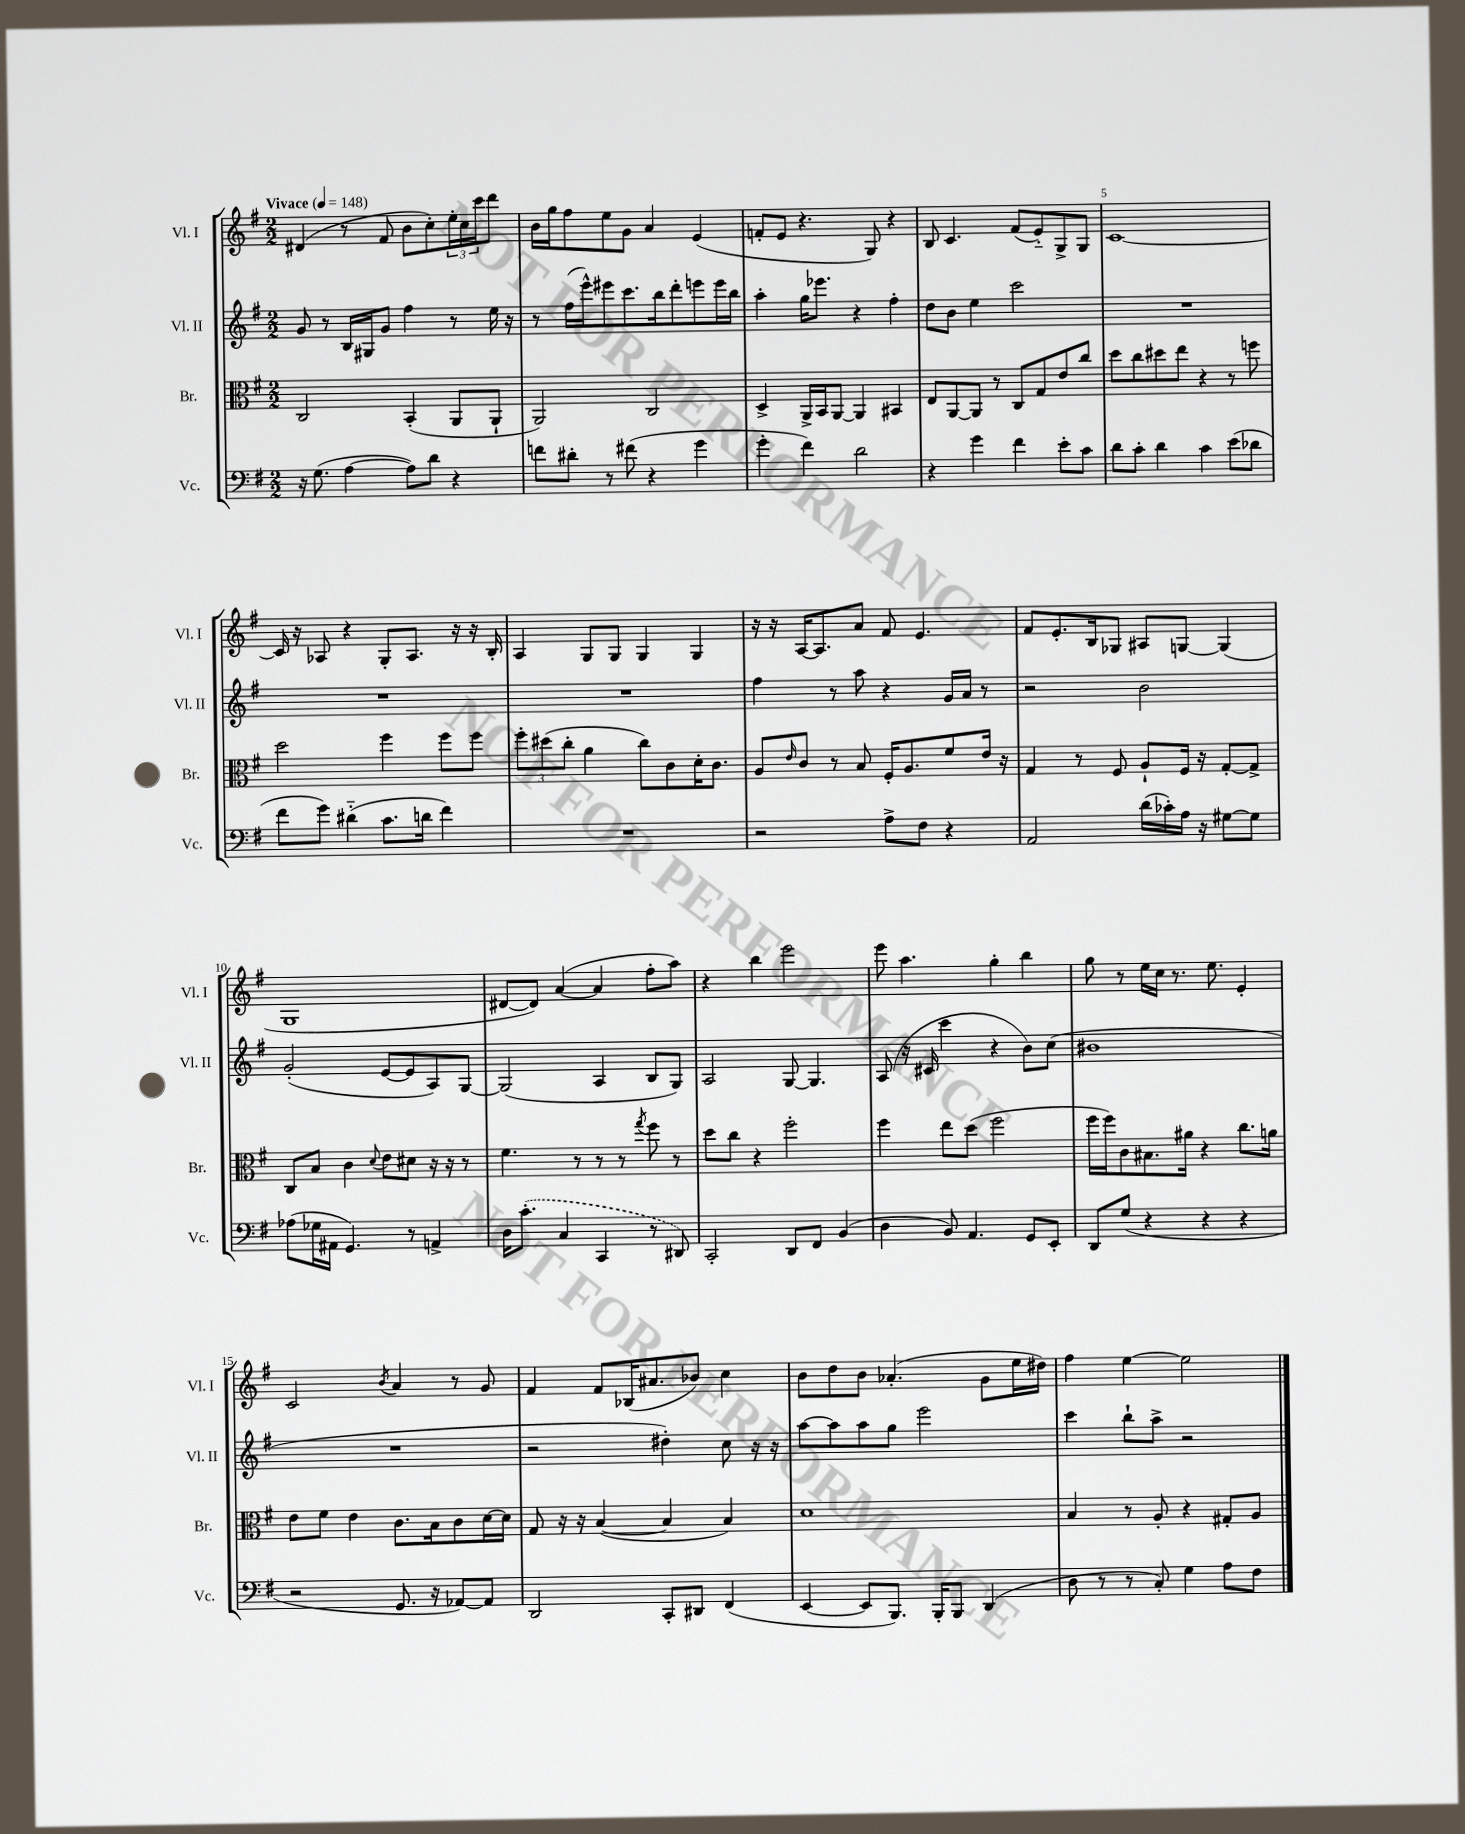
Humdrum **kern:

**kern	**kern	**kern	**kern
*staff4	*staff3	*staff2	*staff1
*clefF4	*clefC3	*clefG2	*clefG2
*k[f#]	*k[f#]	*k[f#]	*k[f#]
*M2/2	*M2/2	*M2/2	*M2/2
*MM148	*MM148	*MM148	*MM148
16r	2C	8g	(4d#
(8.G	.	.	.
.	.	8r	.
[4A	.	16B	8r
.	.	16G#	.
.	.	8g	8f#
8A])	(4BB'	4ff#	8b
8d	.	.	8cc')
4r	8AA	8r	24ee'
.	.	.	24cc
.	.	.	24ccc
.	8AA`	16ee	8ddd
.	.	16r	.
=	=	=	=
8f	2AA)	8r	16b
.	.	.	16gg
8d#'	.	(16ff#	8ff#
.	.	16eee^^)	.
8r	.	8eee#	8ee
(8f#	.	8.ccc	8g
4r	2C	.	4a
.	.	16bb	.
.	.	8ddd'	.
4g	.	8eee	(4e
.	.	16eee	.
.	.	16bb	.
=	=	=	=
4g'	4D^	4aa'	8f'
.	.	.	8e
4f#)	16AA^	16gg	4.r
.	16BB	8.eee-	.
.	[8AA	.	.
2d	4AA]	4r	.
.	.	.	8G)
.	4BB#	4ff#'	4r
=	=	=	=
4r	8E	8dd	8B
.	[8AA	8b	4.c
4g	8AA]	4ee	.
.	8r	.	.
4f#	8C	2ccc	(8f#
.	8G	.	8e'~)
8e'	8e	.	8G^
8c	8cc	.	8G
=	=	=	=
8d	8dd	1r	[1c
8c'	8cc	.	.
4d	8dd#	.	.
.	8ee	.	.
4c	4r	.	.
(8e	8r	.	.
8d-	8ff	.	.
=	=	=	=
8f#	2dd	1r	16c]
.	.	.	16r
8g)	.	.	8A-
(4d#'~	.	.	4r
8.c	4ff#	.	8G'
.	.	.	8.A-
16d	.	.	.
4f#)	8ff#	.	.
.	.	.	16r
.	8ff#	.	16r
.	.	.	16B'
=	=	=	=
1r	12ff#'	1r	4A
.	(12dd#	.	.
.	12cc'	.	.
.	4a	.	8G
.	.	.	8G
.	8cc)	.	4G
.	8c	.	.
.	16d'	.	4G
.	8.c	.	.
=	=	=	=
2r	8A	4ff#	16r
.	.	.	16r
.	16qqe	.	.
.	8c	.	[16A
.	.	.	8.A]
.	8r	8r	.
.	8B	8aa	8a
8A^	16F#'	4r	8f#
.	8.A	.	.
8F#	.	.	4.e
4r	8f#	16g	.
.	.	16a	.
.	16e	8r	.
.	16r	.	.
=	=	=	=
2AA	4G	2r	8f#
.	.	.	8.e'
.	8r	.	.
.	.	.	16B
.	8F#	.	8G-
(16d	8A`	2b	8A#
16c-')	.	.	.
16A	16F#	.	[8G
16r	16r	.	.
[8G#	[8G'	.	(4G]
8G#]	8G^]	.	.
=	=	=	=
(8A-	8C	(2g'	1G
16G-	8B	.	.
16AA#	.	.	.
4.GG)	4c	.	.
.	8qqd	.	.
.	8e	[8e	.
8r	8d#	8e]	.
4AA^	16r	8A)	.
.	16r	.	.
.	8r	[8G	.
=	=	=	=
16D	4.f#	(2G]	[8d#
(8.c'	.	.	.
.	.	.	8d#])
4C	.	.	([4a
.	8r	.	.
4CC	8r	4A	4a]
.	8r	.	.
.	8qgg	.	.
8r	8ff#	8B	8ff#'
8DD#)	8r	8G)	8aa)
=	=	=	=
2CC'	8dd	2A	4r
.	8cc	.	.
.	4r	.	4bb
8DD	2ff#'	[8G	2eee
8FF#	.	4.G]	.
(4BB	.	.	.
=	=	=	=
4D	4ff#	(8A	8eee
.	.	16r	4.aa
.	.	16c#	.
8BB)	8ee	4ccc	.
4.AA	(8dd	.	.
.	2ff#	4r	4gg'
8GG	.	8b)	4bb
8EE'	.	(8cc	.
=	=	=	=
8DD	16ff#	1b#	8gg
.	16ff#)	.	.
(8G	8c	.	8r
4r	8.B#	.	16ee
.	.	.	16cc
.	.	.	8.r
.	16a#	.	.
4r	4r	.	.
.	.	.	8.ee
4r	8.cc	.	4e'
.	16a	.	.
=	=	=	=
2r	8e	1r	2c
.	8f#	.	.
.	4e	.	.
.	.	.	8qb
8.GG	8.c	.	4a
16r	16B	.	.
[8AA-)	8c	.	8r
8AA-]	[16d	.	8g
.	16d]	.	.
=	=	=	=
2DD	8G	2r	4f#
.	16r	.	.
.	16r	.	.
.	([4B	.	8f#
.	.	.	(16B-
.	.	.	8.a#
8CC'	4B]	4dd#')	.
8DD#	.	.	8b-)
(4FF#	4B)	8cc	4cc
.	.	16r	.
.	.	16r	.
=	=	=	=
[4EE	1d	[8aa	8b
.	.	8aa]	8dd
8EE]	.	8aa	8b
8.BBB)	.	8gg	(4.a-'
.	.	2eee	.
16BBB'	.	.	.
8BBB	.	.	.
(4DD	.	.	8g
.	.	.	16ee
.	.	.	16dd#)
=	=	=	=
8D	4B	4ccc	4ff#
8r	.	.	.
8r	8r	8bb`	[4ee
8C')	8A'	8aa^	.
4G	4r	2r	2ee]
8A	8G#'	.	.
8F#	8A	.	.
==	==	==	==
*-	*-	*-	*-
